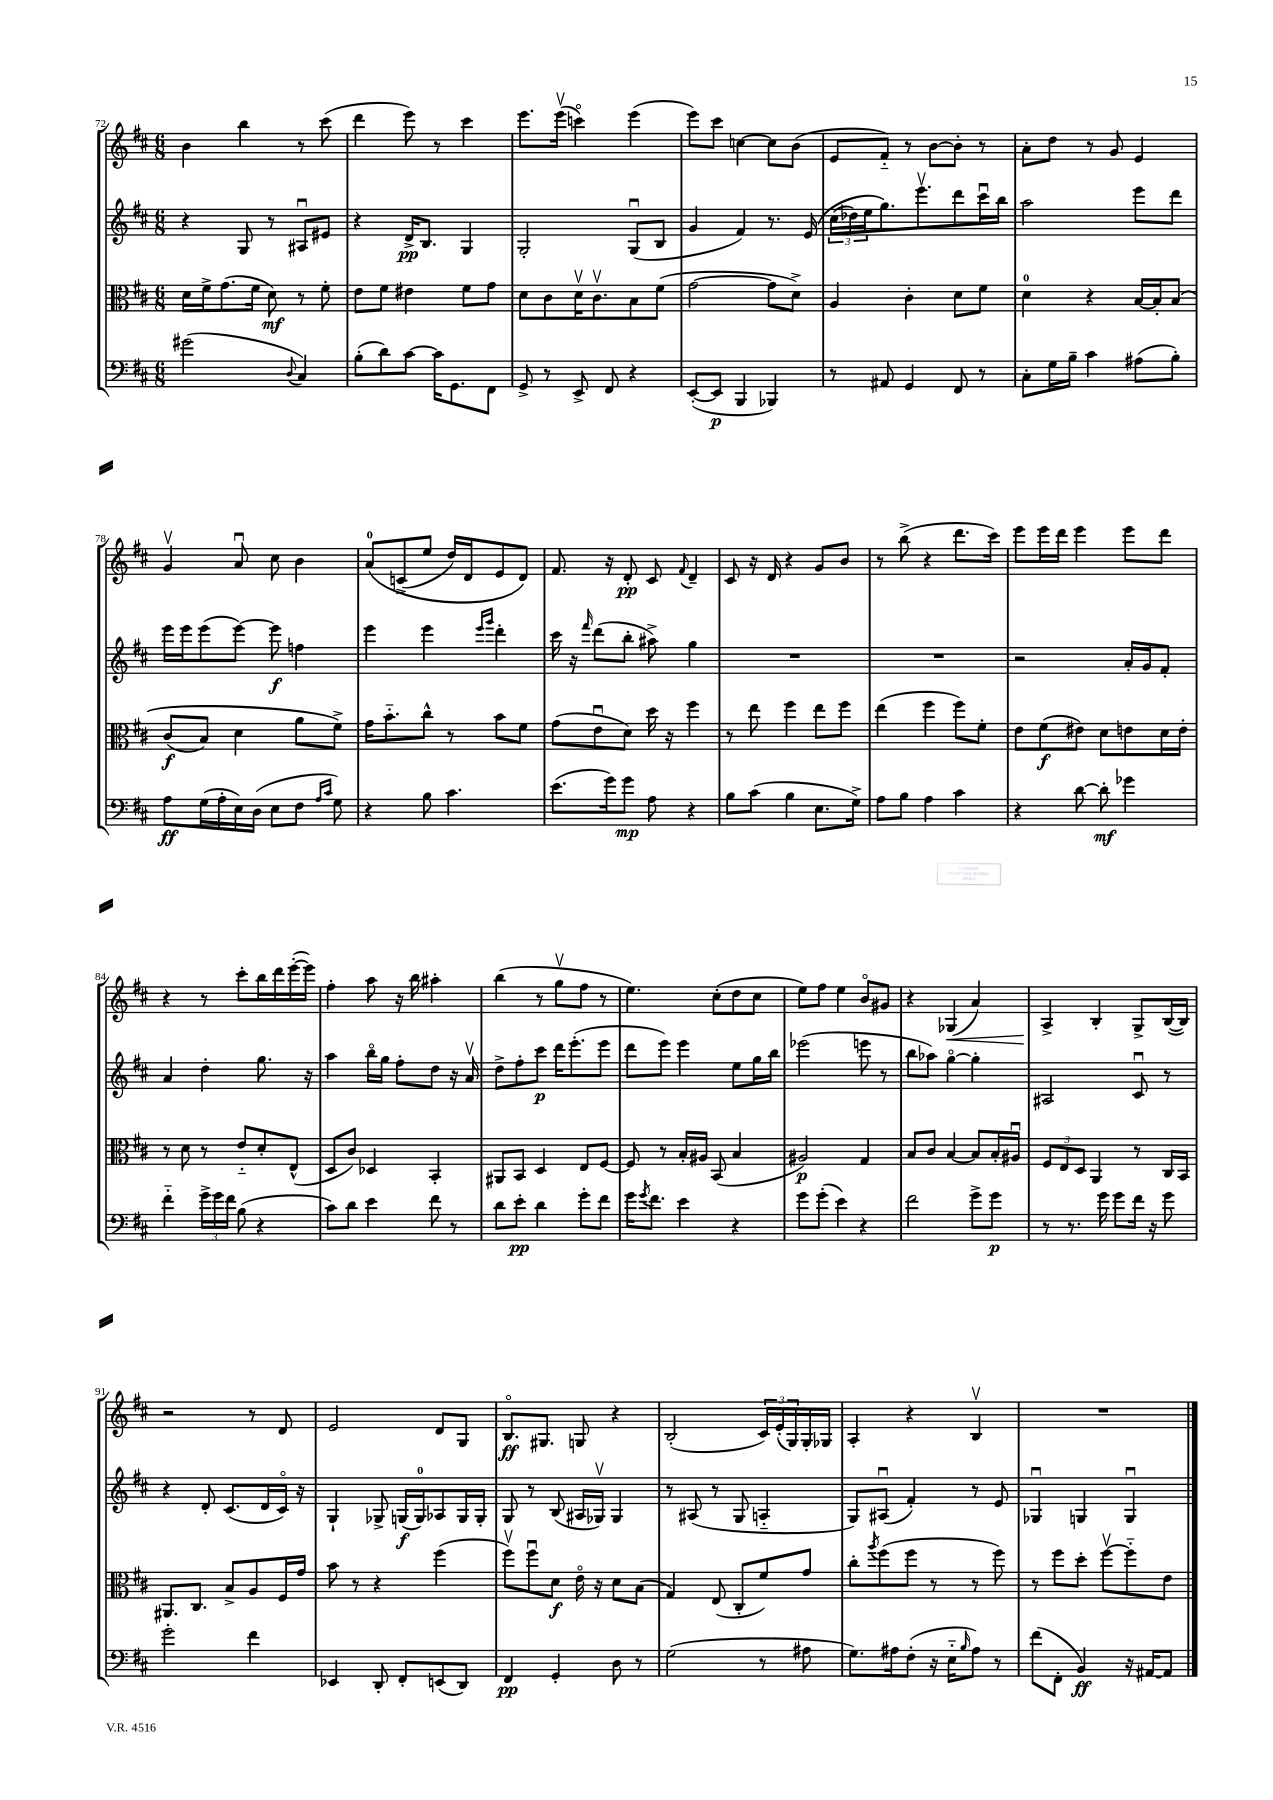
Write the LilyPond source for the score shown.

<<
\new StaffGroup <<
\new Staff = "s0" {
    \clef treble \key d \major \numericTimeSignature \time 6/8
    b'4 b''4 r8 cis'''8( |
    d'''4 e'''8) r8 cis'''4 |
    e'''8. e'''16\upbow( c'''4\flageolet) e'''4( |
    e'''8) cis'''8 c''4~ c''8 b'8( |
    e'8 fis'8-_) r8 b'8~ b'8-. r8 |
    a'8-. d''8 r8 g'8 e'4 |
    g'4\upbow a'8\downbow cis''8 b'4 |
    a'8-0\( c'8->( e''8 d''16) d'16 e'8 d'8\) |
    fis'8. r16 d'8-.\pp cis'8 \appoggiatura { fis'8 } d'4-- |
    cis'8 r16 d'16 r4 g'8 b'8 |
    r8 b''8->( r4 d'''8. cis'''16) |
    e'''8 e'''16 d'''16 e'''4 e'''8 d'''8 |
    r4 r8 cis'''8-. b''16 d'''16 e'''16~-.( e'''16) |
    fis''4-. a''8 r16 b''16 ais''4-. |
    b''4( r8 g''8\upbow fis''8 r8 |
    e''4.) cis''8-.( d''8 cis''8 |
    e''8) fis''8 e''4 b'8\flageolet gis'8 |
    r4 ges4\<( a'4) |
    a4->\! b4-. g8-> b16~( b16) |
    r2 r8 d'8 |
    e'2 d'8 g8 |
    b8.\flageolet\ff gis8. g8 r4 |
    b2-.( \tuplet 3/2 { cis'16) e'16-.( g16) } g16-. ges16 |
    a4-. r4 b4\upbow |
    R2. \bar "|." |
}
\new Staff = "s1" {
    \clef treble \key d \major \numericTimeSignature \time 6/8
    r4 g8 r8 ais8\downbow eis'8 |
    r4 d'16->\pp b8. g4 |
    g2-. g8\downbow( b8 |
    g'4 fis'4) r8. e'16\( |
    \tuplet 3/2 { cis''16( des''16) e''16 } g''8.\) e'''8.\upbow d'''8 cis'''16\downbow b''16 |
    a''2 e'''8 d'''8 |
    e'''16 e'''16 e'''8( e'''8~) e'''8\f f''4 |
    e'''4 e'''4 \grace { e'''16 g'''16 } d'''4-. |
    cis'''16 r16 \grace { fis'''16 } d'''8( b''8-. ais''8->) g''4 |
    R2. |
    R2. |
    r2 a'16-. g'16 fis'8-. |
    a'4 d''4-. g''8. r16 |
    a''4 b''16\flageolet g''16 fis''8-. d''8 r16 a'16\upbow |
    d''8-> fis''8-. cis'''8\p d'''16 e'''8.-.( e'''8 |
    d'''8 e'''8) e'''4 e''8 g''16 b''16 |
    ees'''2( e'''8 r8 |
    b''8 aes''8) g''4~\flageolet g''4-. |
    ais2 cis'8\downbow r8 |
    r4 d'8-. cis'8.( d'16 cis'16\flageolet) r16 |
    g4-! ges8-> g16\f( g16-0) aes8 g16 g16-. |
    g8 r8 b8( ais16 ges16\upbow) ges4 |
    r8 ais8( r8 g8 a4-_ |
    g8) ais8\downbow( fis'4-.) r8 e'8 |
    ges4\downbow g4 g4\downbow \bar "|." |
}
\new Staff = "s2" {
    \clef alto \key d \major \numericTimeSignature \time 6/8
    d'16 fis'16-> g'8.( fis'16 d'8\mf) r8 fis'8-. |
    e'8 fis'8 eis'4 fis'8 g'8 |
    d'8 cis'8 d'16\upbow cis'8.\upbow b8 fis'8( |
    g'2~ g'8 d'8->) |
    a4 cis'4-. d'8 fis'8 |
    d'4-0 r4 b16~ b16-. b8\( |
    cis'8\f( b8) d'4 a'8 fis'8->\) |
    g'16 b'8.-_ cis''8-^ r8 b'8 fis'8 |
    g'8( e'8\downbow d'8) d''16 r16 fis''4 |
    r8 e''8 fis''4 e''8 fis''8 |
    e''4( fis''4 fis''8) fis'8-. |
    e'8 fis'8\f( eis'8) d'8 e'8 d'16 e'16-. |
    r8 d'8 r8 e'8-_ d'8-. e8-^( |
    d8 cis'8) des4 b,4-. |
    ais,8 b,8 d4 e8 fis8~ |
    fis8 r8 b16-. ais16 b,8( b4 |
    ais2\p) g4 |
    b8 cis'8 b4~ b8 b16-. ais16\downbow |
    \tuplet 3/2 { fis8 e8 d8 } a,4 r8 cis16 b,16 |
    ais,8. cis8. b8-> a8 fis16 g'16 |
    b'8 r8 r4 fis''4( |
    fis''8\upbow) fis''8\downbow d'8\f e'16\flageolet r16 d'8 b8( |
    g4) e8( cis8-. fis'8) g'8 |
    cis''8-. \acciaccatura { a''8 } fis''8( fis''8 r8 r8 fis''8) |
    r8 fis''8 d''8-. fis''8~\upbow fis''8-_ e'8 \bar "|." |
}
\new Staff = "s3" {
    \clef bass \key d \major \numericTimeSignature \time 6/8
    gis'2( \appoggiatura { d8 } cis4) |
    b8-.( d'8) cis'8~ cis'16 g,8. fis,8 |
    g,8-> r8 e,8-> fis,8 r4 |
    e,8~-.( e,8\p b,,4 bes,,4) |
    r8 ais,8 g,4 fis,8 r8 |
    cis8-. g16 b16-- cis'4 ais8( b8-.) |
    a8\ff g16( a16-. e16) d16( e8 fis8 \grace { a16 cis'16 } g8) |
    r4 b8 cis'4. |
    e'8.( g'16) g'8\mp a8 r4 |
    b8 cis'8( b4 e8. g16->) |
    a8 b8 a4 cis'4 |
    r4 d'8~ d'8-.\mf ges'4 |
    fis'4-_ \tuplet 3/2 { g'16-> g'16 fis'16 } b8( r4 |
    cis'8) d'8 e'4 fis'8 r8 |
    d'8 e'8-.\pp d'4 g'8-. fis'8 |
    g'16 \acciaccatura { g'8 } fis'8. e'4 r4 |
    g'8 g'8-.( e'4) r4 |
    fis'2 g'8-> g'8\p |
    r8 r8. g'16 g'8 fis'16 r16 g'8 |
    g'2-. fis'4 |
    ees,4 d,8-. fis,8-. e,8( d,8) |
    fis,4\pp g,4-. d8 r8 |
    g2( r8 ais8 |
    g8.) ais16 fis8-.( r16 e16-_ \grace { b16 } ais8) r8 |
    fis'8( fis,8-. b,4\ff) r16 ais,16~ ais,8 \bar "|." |
}
>>
>>
\layout { \context { \Score currentBarNumber = #72 } }
